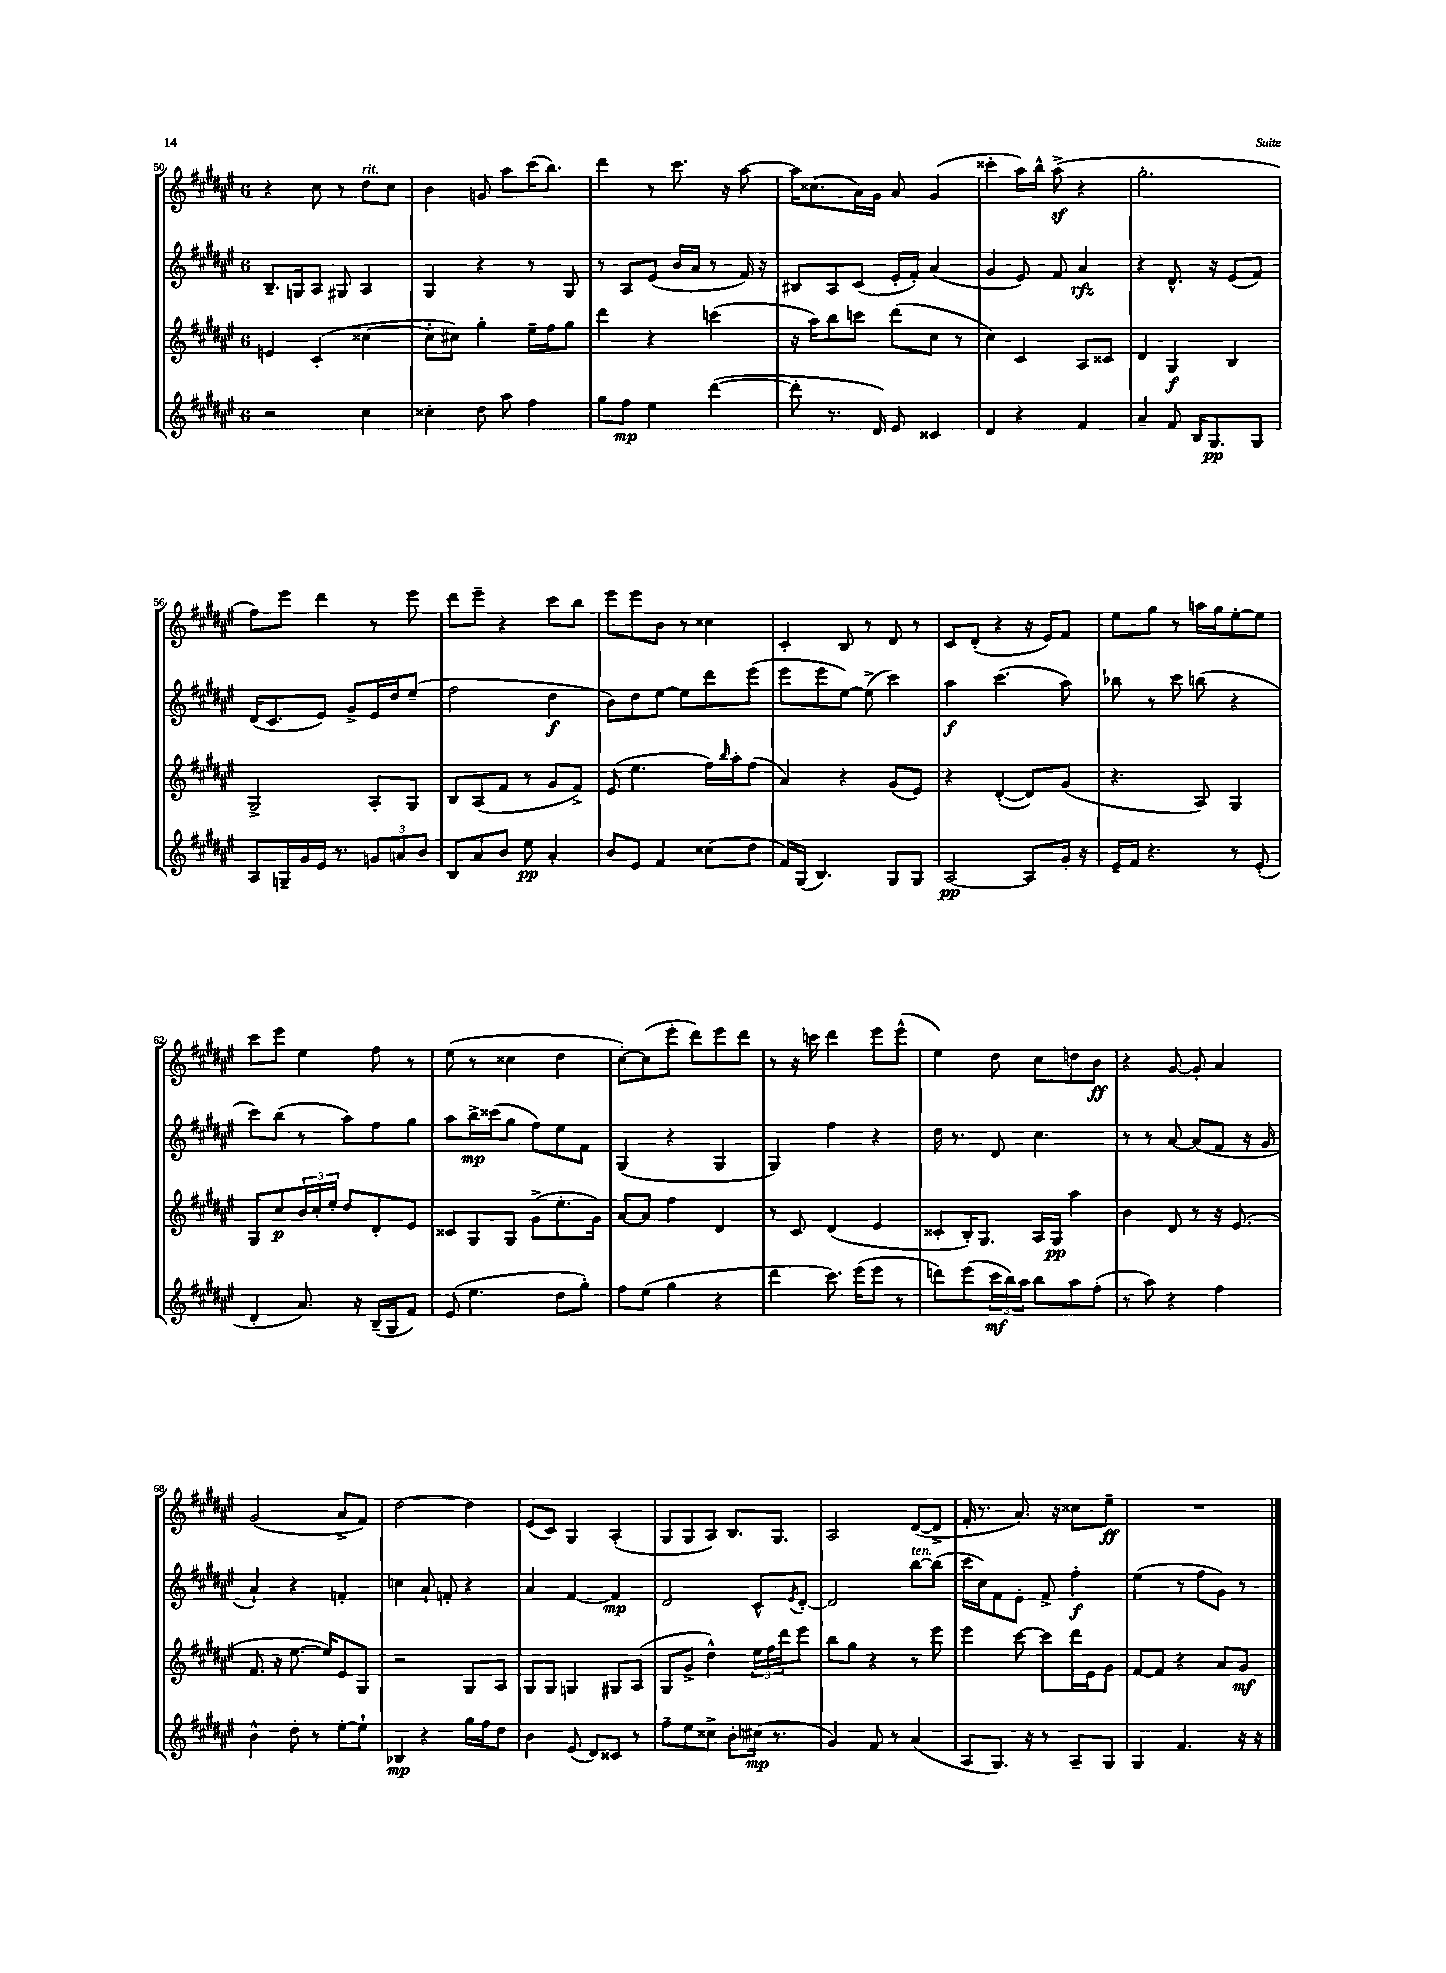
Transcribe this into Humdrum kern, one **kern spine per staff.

**kern	**kern	**kern	**kern
*staff4	*staff3	*staff2	*staff1
*clefG2	*clefG2	*clefG2	*clefG2
*k[f#c#g#d#a#e#]	*k[f#c#g#d#a#e#]	*k[f#c#g#d#a#e#]	*k[f#c#g#d#a#e#]
*M6/8	*M6/8	*M6/8	*M6/8
2r	4e/	8.B~/L	4r
.	.	16G/k	.
.	(4c#'/	8A#/J	8cc#\
.	.	8G#/	8r
4cc#\	[4cc##\	4A#/	8dd#\L
.	.	.	8cc#\J
=	=	=	=
4cc##'\	8cc##'\]L	4G#/	4b\
.	8cc#\J)	.	.
8dd#\	4gg#'\	4r	8g/
8aa#\	.	.	8aa#\L
4ff#\	16ee#~\LL	8r	(16ccc#\K
.	16ff#\J	.	8.bb\J)
.	8gg#\J	8G#/	.
=	=	=	=
8gg#\L	4ddd#\	8r	4ddd#\
8ff#\J	.	8A#/L	.
4ee#\	4r	(8e#/J	8r
.	.	16b/LL	8.ccc#\
.	.	16a#/JJ	.
([4ddd#\	(4ccc\	8r	.
.	.	.	16r
.	.	16f#/)	[8aa#\
.	.	16r	.
=	=	=	=
8ddd#'\]	16r	8B#/L	16aa#\]LK
.	16aa#\LK)	.	(8.cc##\
8.r	8bb\	8A#/	.
.	8ccc\J	(8c#/J	16a#\L)
16d#/)	.	.	16g#\JJ
8e#/	(8ddd#\L	16e#'/LL	8a#/
.	.	16f#'/JJ)	.
4c##/	8cc#\J	(4a#/	(4g#/
.	8r	.	.
=	=	=	=
4d#/	4cc#\)	4g#/	4ccc##'\
4r	4c#/	8e#/)	16aa#\LL)
.	.	.	16bb^^\JJ
.	.	8f#/	(8aa#^\
4f#/	8A#/L	4a#/	4r
.	8c##/J	.	.
=	=	=	=
4a#~/	4d#/	4r	2.gg#'\
8f#/	4G#/	8.d#^^/	.
16B/LK	.	.	.
8.G#/	.	16r	.
.	4B/	(8e#/L	.
8G#/J	.	8f#/J)	.
=	=	=	=
8A#/L	2G#^/	(16d#/LK	8ff#\L)
.	.	8.c#/	.
16G~/L	.	.	8eee#\J
16g#/	.	.	.
16e#/JJ	.	8e#/J)	4ddd#\
8.r	.	.	.
.	.	8g#^/L	.
12g/L	8A#'/L	16e#/L	8r
.	.	16dd#/J	.
12a/	.	.	.
.	8G#/J	(8ee#~/J	8eee#\
12b/J	.	.	.
=	=	=	=
8B/L	8B/L	2ff#\	8ddd#\L
8a#/	(8A#/	.	8eee#~\J
8b/J	8f#/J	.	4r
8ee#\	8r	.	.
4a#'/	8g#/L	4dd#\	8ccc#\L
.	8f#^/J)	.	8bb\J
=	=	=	=
8b/L	(8e#/	8b\L)	8eee#\L
8e#/J	4.ee#\	8dd#\	8eee#\
4f#/	.	[8ee#\J	8b\J
.	.	8ee#\]L	8r
(8cc##\L	16ff#\LL)	8ddd#\	4cc##\
.	16qqbb/	.	.
.	16aa#'\J	.	.
8dd#\J	(8ff#\J	(8eee#\J	.
=	=	=	=
16f#/LL)	4a#/)	8eee#\L	4c#'/
(16G#/JJ	.	.	.
4.B/)	.	8eee#\	.
.	4r	[8ee#\J)	8B/
.	.	(8ee#^\]	8r
8G#/L	(8g#/L	4ccc#\)	8d#/
8G#/J	8e#/J)	.	8r
=	=	=	=
[2A#/	4r	4aa#\	8c#/L
.	.	.	(8d#'/J
.	([4d#'/	(4.ccc#\	4r
8A#/]L	8d#/]L)	.	16r
.	.	.	16e#/LK)
16g#'/Jk	(8g#/J	8aa#\)	8f#/J
16r	.	.	.
=	=	=	=
16e#~/LL	4.r	8bb-\	8ee#\L
16f#/JJ	.	.	.
4.r	.	8r	8gg#\J
.	.	8ccc#\	8r
.	8A#/)	(8bb\	16aa\LL
.	.	.	16gg#\J
8r	4G#/	4r	[8ee#'\
(8e#'/	.	.	8ee#\]J
=	=	=	=
4d#'/	8G#/L	8ccc#\L)	8ccc#\L
.	8cc#/	(8bb\J	8eee#\J
8.a#/)	24b/L	8r	4ee#\
.	24cc#'/	.	.
.	24ee#'/JJ	.	.
.	8dd#/L	8aa#\L)	.
16r	.	.	.
(16B~/LL	8d#'/	8ff#\	8ff#\
16G#/J	.	.	.
8f#/J)	8e#/J	8gg#\J	8r
=	=	=	=
(8e#/	8c##/L	8aa#\L	(8ee#\
4.ee#\	8G#/	16bb^\L	8r
.	.	(16ccc##\J	.
.	8G#/J	8gg#\J	4cc##\
.	(8g#^\L	8ff#\L)	.
8dd#\L	8.ee#'\	8ee#\	4dd#\
8gg#'\J)	.	8f#\J	.
.	16g#\Jk)	.	.
=	=	=	=
8ff#\L	[8a#/L	(4G#/	[8cc#'\L)
(8ee#\J	8a#/]J	.	(8cc#\]
4gg#\	4ff#\	4r	8eee#'\J
.	.	.	8ddd#\L)
4r	4d#/	4G#/	8eee#\
.	.	.	8ddd#\J
=	=	=	=
4ddd#\	8r	4G#/)	8r
.	8c#/	.	16r
.	.	.	16ccc\
8.ccc#\)	(4d#/	4ff#\	4ddd#\
(16eee#\LK	.	.	.
8eee#\J	4e#/	4r	8eee#\L
8r	.	.	(8eee#^^\J
=	=	=	=
8ddd\L)	8c##'/L	16dd#\	4ee#\)
.	.	8.r	.
(8eee#\	16B'/K)	.	.
.	8.G#/J	.	.
24ccc#\L	.	8d#/	8dd#\
24bb\)	.	.	.
24aa#\JJ	.	.	.
8bb\L	16A#/LL	4.cc#\	8cc#\L
.	16G#/JJ	.	.
8aa#\	4aa#\	.	8dd\
(8ff#'\J	.	.	8b\J
=	=	=	=
8r	4b\	8r	4r
8aa#\)	.	8r	.
4r	8d#/	[8a#/	[8g#/
.	8r	(8a#/]L	8g#'/]
4ff#\	16r	8f#/J	4a#/
.	(8.e#/	.	.
.	.	16r	.
.	.	16g#/	.
=	=	=	=
4b^^\	8.f#/	4a#`/)	(2g#/
.	16r	.	.
8dd#'\	[8.ee#\	4r	.
8r	.	.	.
.	16ee#/]LK)	.	.
[8ee#'\L	8e#/	4f'/	8a#^/L
8ee#`\]J	8G#/J	.	8f#/J)
=	=	=	=
4B-/	2r	4cc\	[2dd#\
4r	.	8a#`/	.
.	.	8f'/	.
16gg#\LL	8G#/L	4r	4dd#\]
16ff#\J	.	.	.
8dd#\J	8A#/J	.	.
=	=	=	=
4b\	8G#/L	4a#/	(8e#/L
.	8G#/J	.	8c#/J)
(8e#/	4G/	[4f#/	4G#/
8d#/L)	.	.	.
8c##/J	8G#/L	4f#/]	(4A#'/
8r	(8A#/J	.	.
=	=	=	=
8ff#~\L	8G#/L	2d#/	8G#/L
8ee#\	8g#^/J	.	8G#/
8cc##^\J	4dd#^^\)	.	8A#/J)
8b'\L	.	.	8.B/L
(16cc#\Jk	24ee#\LL	8c#^^/L	.
.	24ff#\	.	.
8.r	.	.	8.G#/J
.	24ddd#\J	.	.
.	.	8qe#/	.
.	8eee#\J	[8d#'/J	.
=	=	=	=
4g#/)	8bb\L	2d#/]	2A#/
.	8gg#\J	.	.
8f#/	4r	.	.
8r	.	.	.
(4a#/	8r	[8bb\L	([8d#/L
.	8eee#\	(8bb\]J	8d#^/]J
=	=	=	=
8A#/L	4eee#\	16ccc#\LL	16f#'/
.	.	16cc#\J)	8.r
8.G#/J)	.	8f#\	.
.	[8ccc#\	8e#'\J	8.a#/)
16r	.	.	.
8r	8ccc#\]L	8f#^/	.
.	.	.	16r
8A#~/L	16ddd#\L	4ff#'\	8cc##\L
.	16e#\J	.	.
8G#/J	8g#\J	.	8ee#~\J
=	=	=	=
4G#/	[8f#/L	(4ee#\	2.r
.	8f#/]J	.	.
4.f#/	4r	8r	.
.	.	8ff#\L	.
.	8a#/L	8g#\J)	.
16r	8g#/J	8r	.
16r	.	.	.
==	==	==	==
*-	*-	*-	*-
